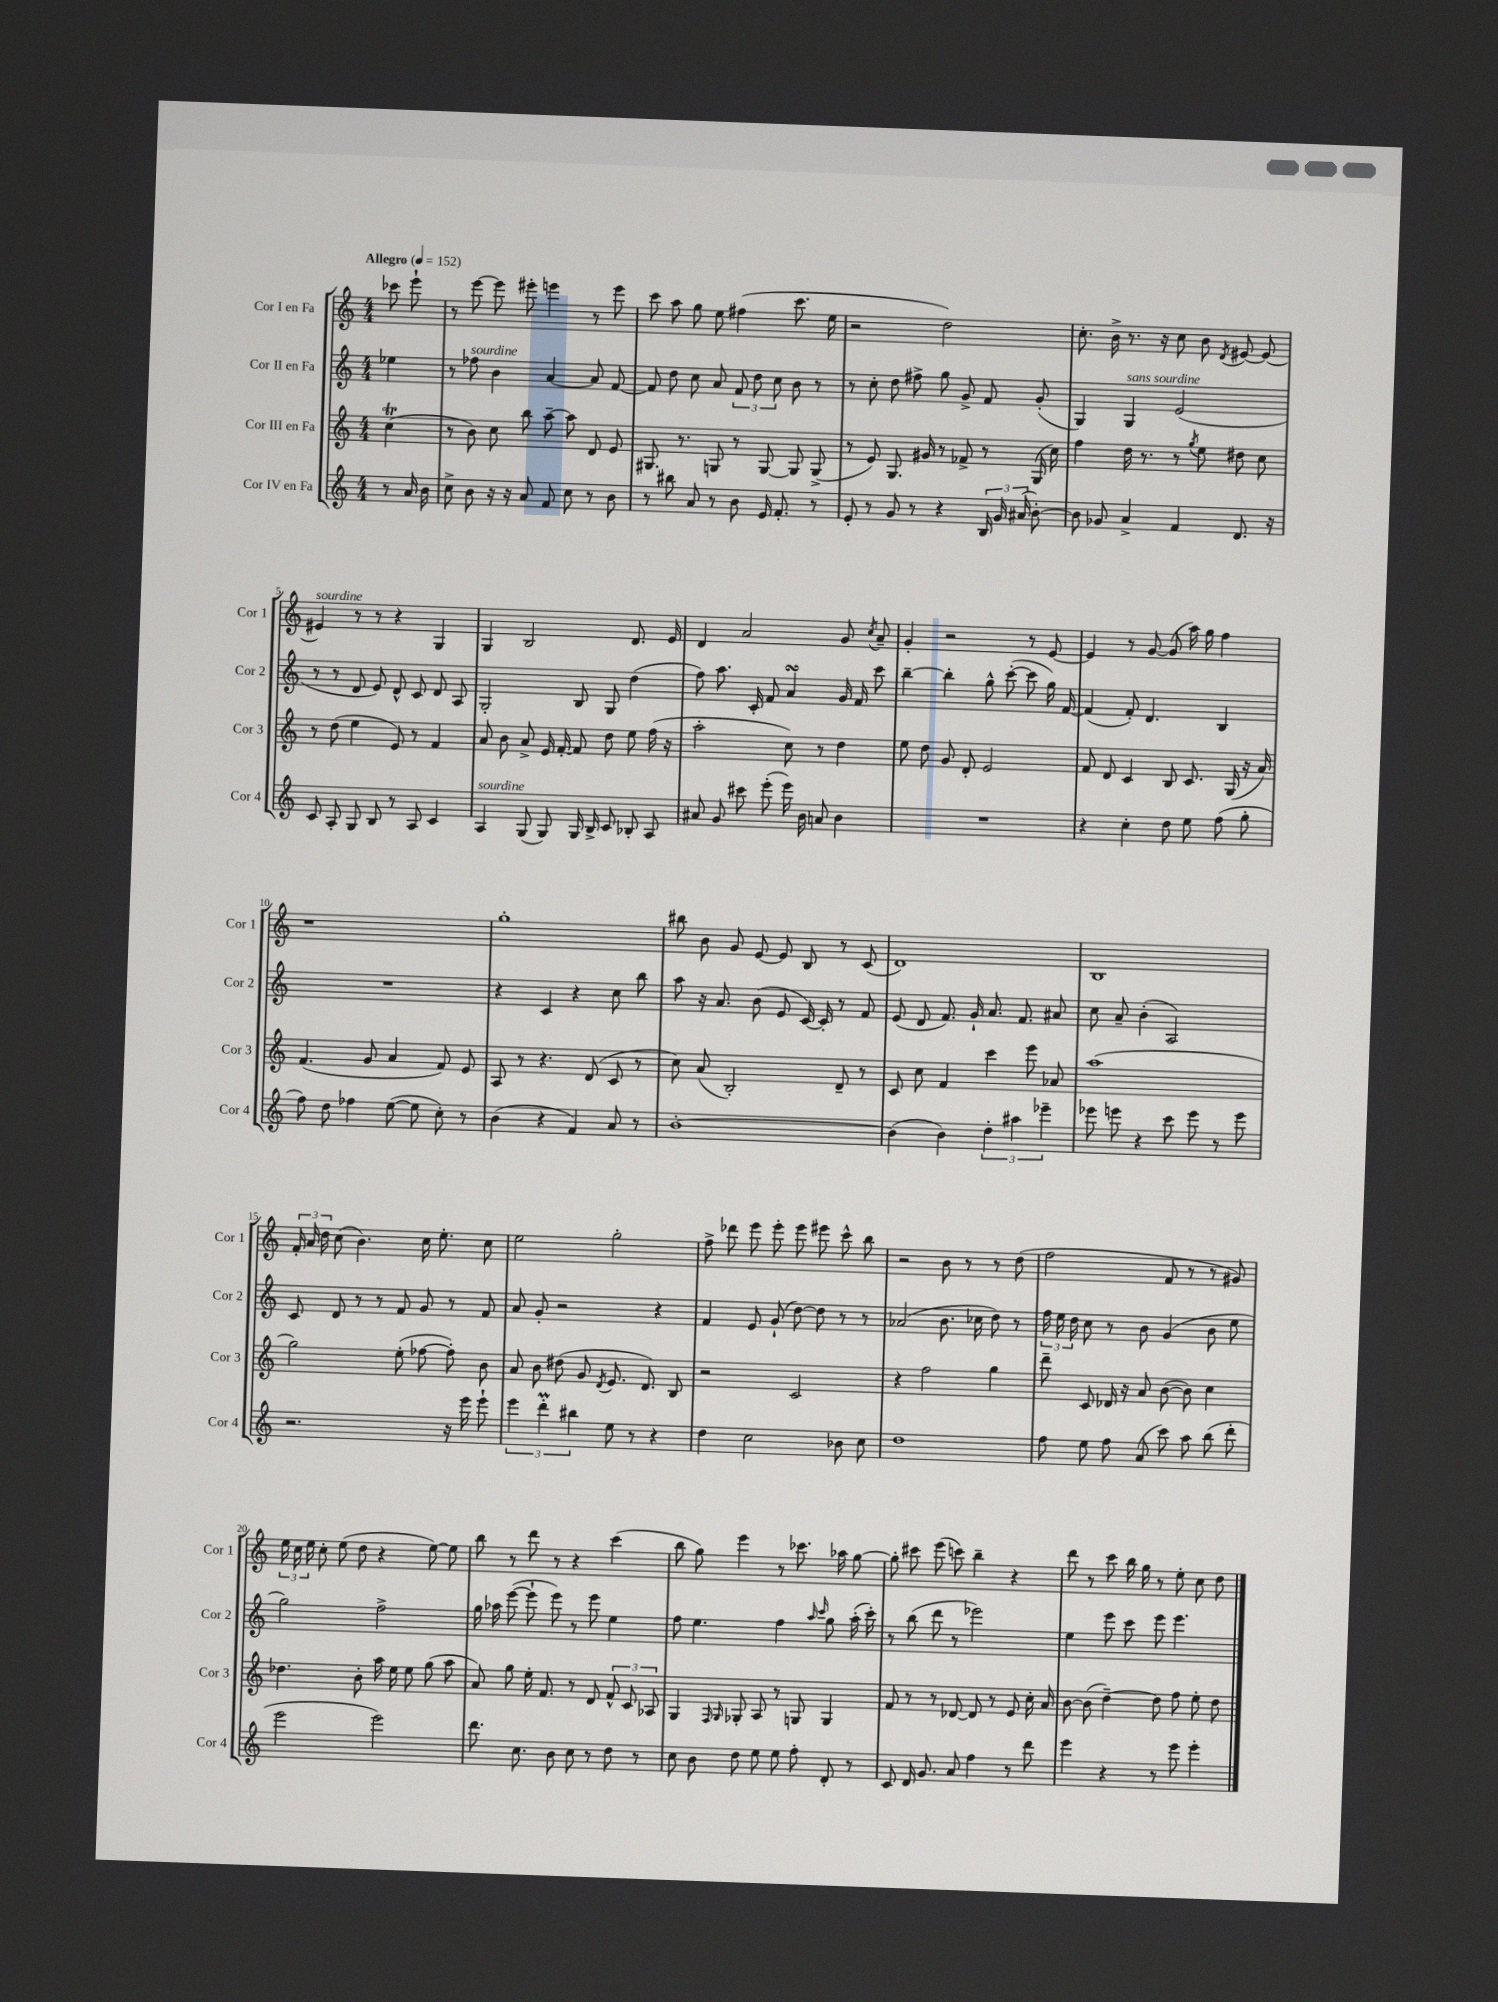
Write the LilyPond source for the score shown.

<<
\new StaffGroup <<
\new Staff = "s0" \with { instrumentName = "Cor I en Fa" shortInstrumentName = "Cor 1" } {
    \clef treble \key c \major \numericTimeSignature \time 4/4 \partial 4 \tempo "Allegro" 4 = 152
    \autoBeamOff ces'''8 e'''8-! |
    r8 e'''8~ e'''8 eis'''8-. e'''4 r8 e'''8 |
    c'''8 a''8 g''8 e''8 fis''4( c'''8. e''16 |
    r2 d''2) |
    c''8.-. b'16-> r8. r16 c''8 b'8 \acciaccatura { d'8 } eis'8~ eis'8~ |
    eis'4^\markup { \italic "sourdine" } r8 r8 r4 g4 |
    g4 b2 d'8. e'16 |
    d'4 a'2 g'8 \acciaccatura { c''8 } a'8-- |
    g'4-. r2 r8 e'8~ |
    e'4 r8 g'8~ g'8( a''16) g''16 f''4 |
    r1 |
    g''1-. |
    bis''8 b'8 g'8 e'8~ e'8 b8 r8 c'8( |
    d'1) |
    b1 |
    \tuplet 3/2 { f'16-. a'16 d''16 } c''8( b'4.) c''16 e''8.-. c''8 |
    e''2 g''2-. |
    f''8-> des'''8 e'''8 e'''8-. e'''8 eis'''8 c'''8-^ b''8 |
    r2 b'8 r8 r8 d''8( |
    f''2 f'8 r8 r8 gis'8) |
    \tuplet 3/2 { e''16 c''16 e''16 } c''8-. e''8( d''8 r4 e''8~) e''8 |
    b''8 r8 d'''8 r8 r4 c'''4( |
    b''8 g''8) e'''4 r8 ces'''8. aes''16 g''8~ |
    g''8-. cis'''8 e'''8( c'''8) b''4-- r4 |
    d'''8 r8 c'''8 b''16 g''16 r8 e''8-. c''8 d''8 \bar "|." |
}
\new Staff = "s1" \with { instrumentName = "Cor II en Fa" shortInstrumentName = "Cor 2" } {
    \clef treble \key c \major \numericTimeSignature \time 4/4 \partial 4
    \autoBeamOff ees''4 |
    r8 fes''8^\markup { \italic "sourdine" } b'4 a'4~ a'8 f'8~ |
    f'8 d''8 c''8 a'8 \tuplet 3/2 { f'8 d''8 c''8 } b'8 r8 |
    r8 c''8-. d''8 fis''8-> g''8 g'8-> f'8 g'8-.( |
    g4) g4^\markup { \italic "sans sourdine" } e'2( |
    r8 r8 d'8 e'8) d'8-^ c'8 d'8 a8 |
    g2-. b8 g8 d''4( |
    f''8) a''8. c'16-. f'8 a'4\turn g'16 f'16 c'''8 |
    b''4~-- b''4-. g''8-^ c'''8~-.( c'''8 g''16) f'16~ |
    f'4( f'8-.) d'4. b4 |
    R1 |
    r4 c'4 r4 c''8 b''8 |
    a''8 r16 a'8. b'8( e'8 c'16~) c'16-. r8 f'8 |
    e'8( d'8 f'8.) g'16-! a'8. f'8. ais'8 |
    c''8 a'8-- b'4-.( a2) |
    c'8 d'8 r8 r8 f'8 g'8 r8 f'8 |
    a'8 g'8-. r2 r4 |
    f'4 e'8 g'8-!( d''8~) d''8 r8 r8 |
    aes'2( b'8. ces''16 d''8) r8 |
    \tuplet 3/2 { f''16 e''16 d''16 } c''8 r8 b'8 g'4( b'8 e''8 |
    g''2) f''2-> |
    g''16 aes''16 e'''8~( e'''8-! e'''8) r8 e'''8 e''4 |
    f''8 e''4. f''4 \grace { a''16 c'''16 } g''8 a''16-.( c'''16-.) |
    r8 b''8( d'''8 r8 ees'''2) |
    e''4 e'''8 c'''8 e'''8 e'''4. \bar "|." |
}
\new Staff = "s2" \with { instrumentName = "Cor III en Fa" shortInstrumentName = "Cor 3" } {
    \clef treble \key c \major \numericTimeSignature \time 4/4 \partial 4
    \autoBeamOff c''4\trill( |
    r8 b'8) c''8 b''8 a''8~-- a''8 d'8 e'8 |
    gis8. r8. g8 r8 g8~ g8 g8->( |
    r8 e'8) g8. gis'16 r8 fes'8-> r8 g16( c''16) |
    f''4 d''16 r8. r8 \acciaccatura { g''8 } e''8 dis''8 c''8 |
    r8 d''8( e''4 e'8) r8 f'4 |
    a'8 b'8 a'8-> e'16 f'16~-. f'8 d''8 e''8 f''16( r16 |
    a''2-. c''8) r8 d''4 |
    e''8 d''8 g'8 d'8-. e'2 |
    f'8 d'8 c'4 b8 c'8. g16( r16 a'16) |
    f'4.( g'8 a'4 f'8) e'8 |
    a8 r8 r4. d'8( c'8 r8 |
    c''8) a'8( b2-.) d'8-- r8 |
    c'8 c''8 f'4 c'''4 e'''8 aes'8 |
    a''1( |
    g''2) e''8-.( fes''8~ fes''8-.) b'8 |
    a'8 b'8 dis''8( g'8 \acciaccatura { d'8 } e'8. d'8.) b8 |
    r2 c'2 |
    r4 f''2 g''4 |
    d'''8-- c'8 des'16 r16 a'8 b'8~( b'8) c''4 |
    des''4. b'8-. a''16 e''16 e''8 g''8( a''8 |
    a'8) g''8 e''16-. f'8. r8 d'8 \tuplet 3/2 { f'8-^ c'8 aes8 } |
    g4 \grace { f16 g16 } ges8-. a8 r8 g8 g4 |
    f'8 r8 r8 des'8~ des'8 r8 e'8 c''16-. a'16 |
    b'8~ b'8( d''4~--) d''8 f''8 e''8-. d''8 \bar "|." |
}
\new Staff = "s3" \with { instrumentName = "Cor IV en Fa" shortInstrumentName = "Cor 4" } {
    \clef treble \key c \major \numericTimeSignature \time 4/4 \partial 4
    \autoBeamOff r8 a'16 b'16 |
    c''8-> b'8 r16 r16 a'8 f'8 c''8 r8 b'8 |
    r8 bis''8 a'8 r8 b'8 e'16 f'8.-. r8 |
    e'8-. r8 g'8 r8 r4 \tuplet 3/2 { b16 g'16 ais'16( } b'8~-.) |
    b'8 ges'8 a'4-> f'4 d'8. r16 |
    c'8 a8-. g8 b8 r8 a8 c'4 |
    a4^\markup { \italic "sourdine" } g8( g8) g16 b16-> c'8 bes8-. a8 |
    ais'8 g'8 cis'''8 e'''8-.( e'''16) b'16 a'8 b'4 |
    R1 |
    r4 c''4-. d''8 e''8 f''8( g''8-. |
    f''8) d''8 fes''4 e''8~( e''8 c''8-.) r8 |
    b'4( r4 f'4) a'8 r8 |
    b'1~-. |
    b'4( b'4) \tuplet 3/2 { d''4-. ais''4 ees'''4-- } |
    ees'''8 e'''8 r4 c'''8 e'''8 r8 e'''8 |
    r2. r16 e'''16 e'''8-! |
    \tuplet 3/2 { e'''4 d'''4-.\prall bis''4 } e''8 r8 r4 |
    d''4 c''2 bes'8 c''8 |
    d''1 |
    f''8 e''8 f''8 a'8( c'''8) a''8 b''8( d'''8-. |
    e'''2 e'''2) |
    d'''8. c''8. b'8 c''8 r8 d''8 r8 |
    c''8 b'8 d''8 e''8 e''8 f''8-. d'8-. r8 |
    c'8 d'16 g'8. a'8 f''4 r8 d'''8 |
    e'''4 r4 r8 e'''8 e'''4-. \bar "|." |
}
>>
>>
